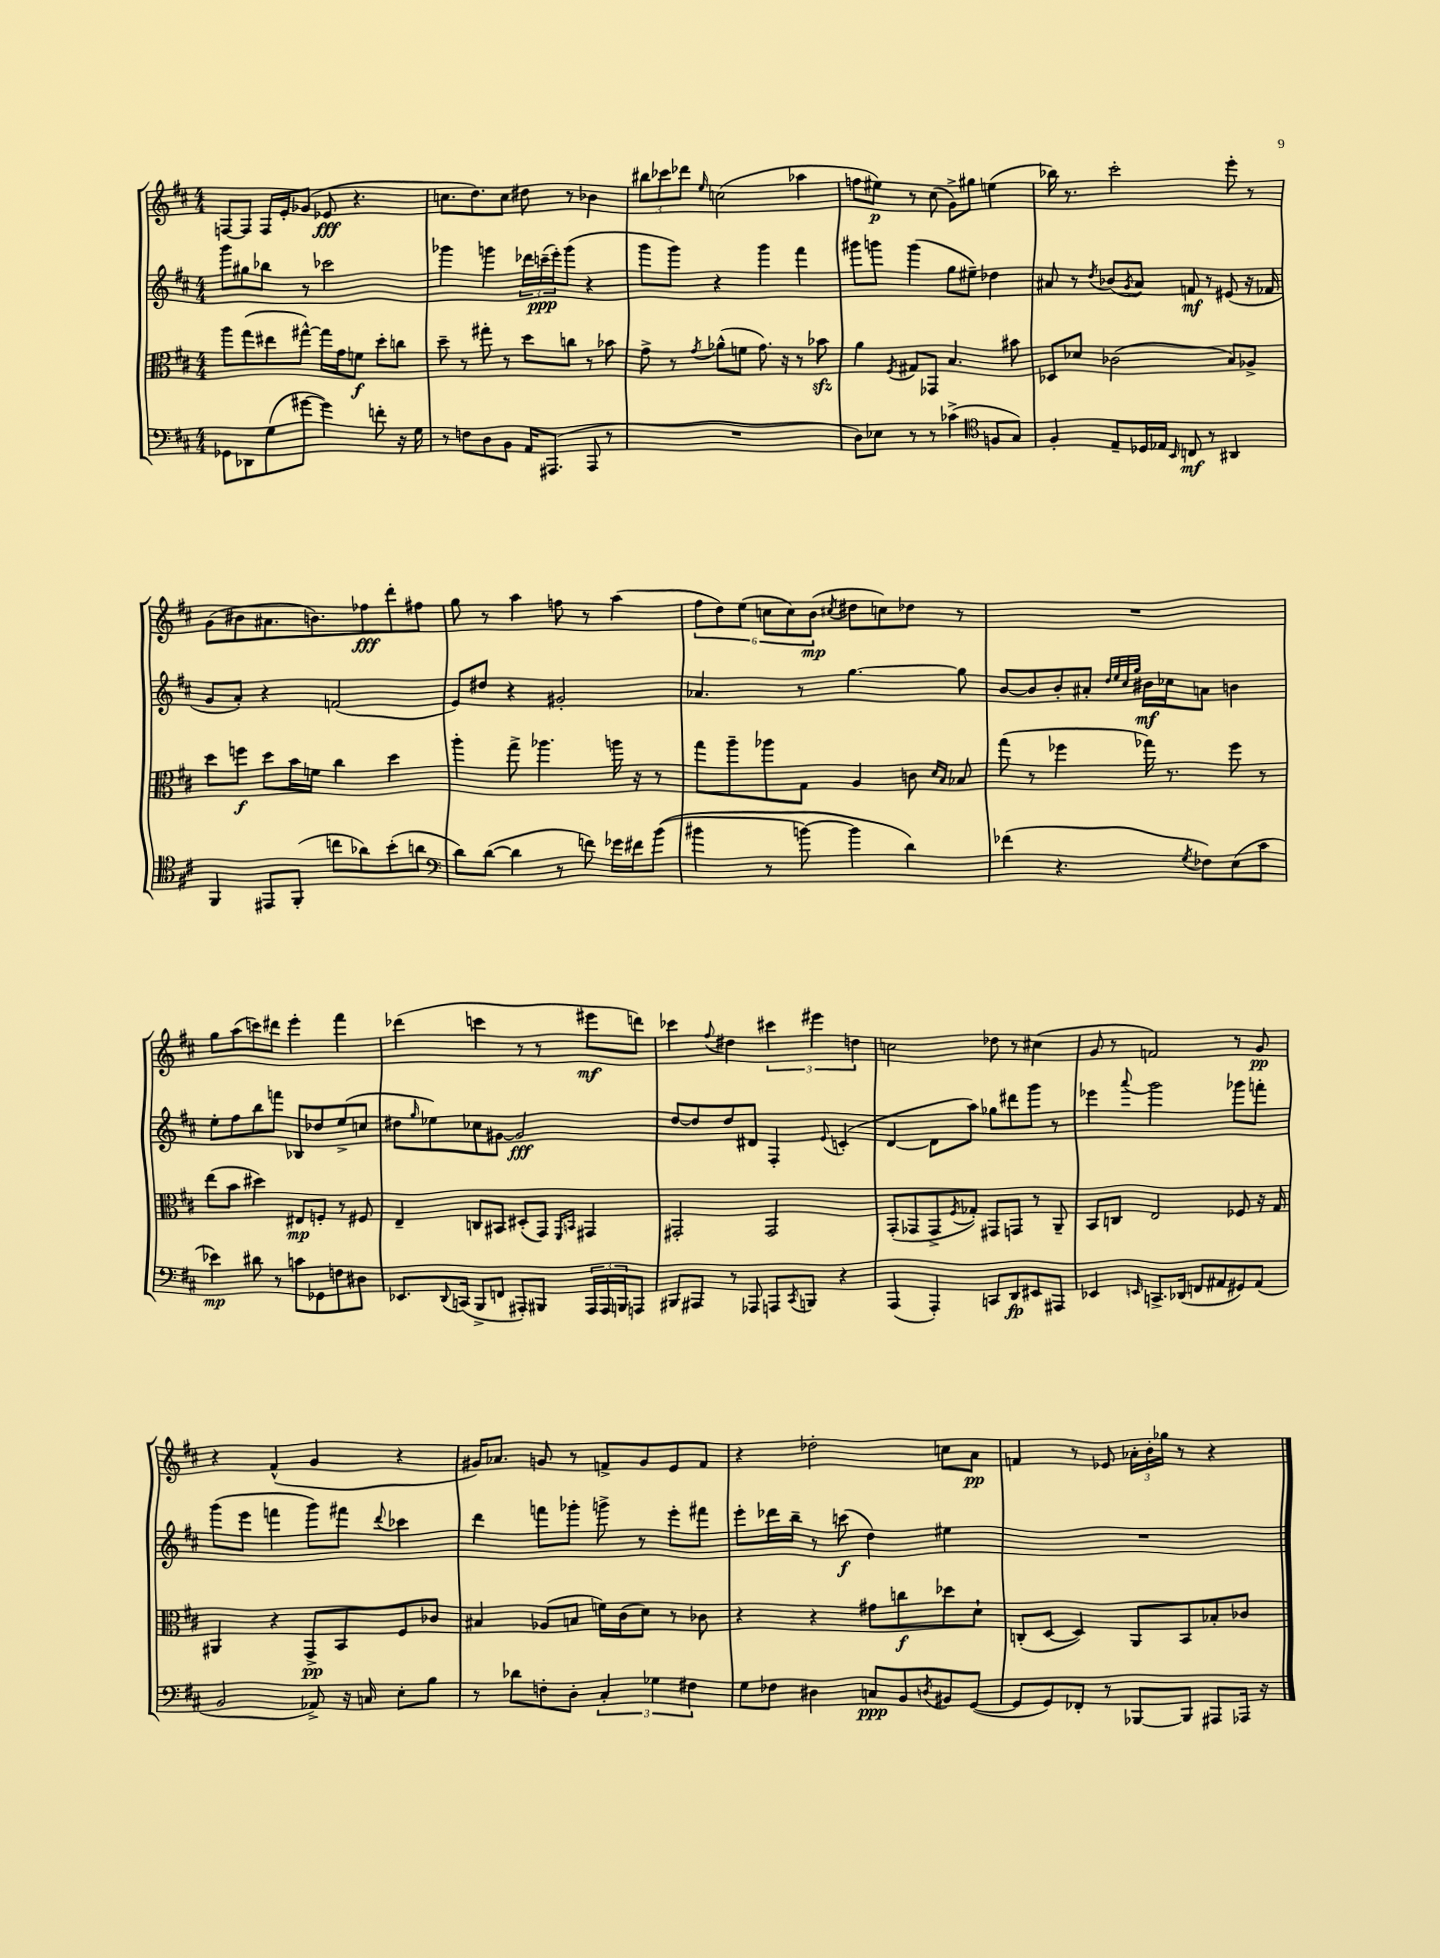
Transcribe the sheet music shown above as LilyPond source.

<<
\new StaffGroup <<
\new Staff = "s0" {
    \clef treble \key d \major \numericTimeSignature \time 4/4
    f8~ f8 f16 e'16-. ges'8( ees'8\fff r4. |
    c''8. d''8.) c''8 dis''8 r8 bes'4 |
    \tuplet 3/2 { bis''8 ces'''8 des'''8 } \grace { e''16 } c''2( aes''4 |
    f''8 eis''8\p) r8 cis''8( g'8->) gis''8 e''4( |
    bes''16) r8. cis'''2-. e'''8-. r8 |
    g'8( bis'8 ais'8. b'8.) fes''8\fff d'''8-. fis''8 |
    g''8 r8 a''4 f''8 r8 a''4( |
    \tuplet 6/4 { fis''8 d''8) e''8( c''8 c''8) b'8\mp( } \acciaccatura { cis''8 } dis''8 c''8) des''8 r8 |
    R1 |
    g''8 a''8( c'''8) dis'''8 e'''4-. fis'''4 |
    des'''4( c'''4 r8 r8 eis'''8\mf d'''8) |
    ces'''4 \appoggiatura { fis''8 } dis''4 \tuplet 3/2 { cis'''4 eis'''4 d''4 } |
    c''2 des''8 r8 cis''4( |
    g'8 r8 f'2) r8 g'8\pp |
    r4 fis'4-^( g'4 r4 |
    gis'16) aes'8. g'8 r8 f'8-> g'8 e'8 f'8 |
    r4 des''2-. c''8 a'8\pp |
    f'4 r8 ees'8 \tuplet 3/2 { aes'16-. b'16-. ges''16 } r8 r4 \bar "|." |
}
\new Staff = "s1" {
    \clef treble \key d \major \numericTimeSignature \time 4/4
    g'''8 gis''8 bes''8 r8 ces'''2 |
    ges'''4 g'''4 \tuplet 3/2 { des'''16 c'''16--\ppp( e'''16-.) } g'''8( r4 |
    g'''8 g'''8) r4 g'''4 fis'''4 |
    gis'''8 g'''8 g'''4( g''8 eis''8--) des''4 |
    ais'8 r8 \acciaccatura { d''8 } bes'8( \acciaccatura { g'8 } ais'8) f'8\mf r8 eis'8( r16 fes'16 |
    g'8 a'8-.) r4 f'2( |
    e'8) dis''8 r4 gis'2-. |
    aes'4. r8 g''4.~ g''8 |
    b'8~ b'8 b'8-. ais'8-. \grace { d''32 e''32 cis''32 g''32 } bis'16\mf ces''16 a'8 b'4 |
    e''8-. fis''8 b''8 f'''8 bes8 des''8 e''8->( c''8 |
    dis''8 \grace { g''16 } ees''8) ces''8 gis'8~ gis'2\fff |
    d''8~ d''8 d''8 dis'8 fis4-. \appoggiatura { e'8 } c'4-.( |
    d'4~ d'8 a''8) ges''8 dis'''8 g'''8 r8 |
    ees'''4 \appoggiatura { a'''8 } g'''2 ges'''8 f'''8-. |
    g'''8( e'''8 f'''4 g'''8) fis'''8 \appoggiatura { d'''8 } ces'''4 |
    d'''4 f'''8 ges'''8-. g'''8-> r8 e'''8-. fis'''8 |
    e'''8-. des'''16 b''16-- r8 c'''8\f( d''4) eis''4 |
    R1 \bar "|." |
}
\new Staff = "s2" {
    \clef alto \key d \major \numericTimeSignature \time 4/4
    a''8 g''8( eis''8 gis''8~-^) gis''16 g'16 f'8\f d''8-. c''8 |
    d''8-- r8 gis''8-. r8 d''8 c''8 r8 bes'8 |
    g'8-> r8 \acciaccatura { g'8 } aes'8-^( f'8 g'8.) r16 r8 bes'8\sfz |
    a'4 \acciaccatura { fis8 } gis8 ges,8 b4. bis'8 |
    des8 des'8 ces'2( b8) aes8-> |
    d''8 f''8\f d''8 b'16 f'16 cis''4 d''4 |
    a''4-. g''8-> aes''4. a''16 r16 r8 |
    g''8 a''8-- aes''8 g8 a4 c'8 \grace { d'16 b16 } bes8 |
    g''8( r8 fes''4 ges''16) r8. fes''8 r8 |
    e''8( b'8 dis''4) eis8\mp f8-. r8 fis8 |
    e4-- c8 bis,8 dis8-.( g,8) \grace { fis,16 b,16 } gis,4 |
    gis,2-. gis,2 |
    g,8-.( ges,8 ges,8-> \acciaccatura { fis8 } ges8-.) gis,8 g,8 r8 a,8-- |
    b,8 c8 e2 fes8 r16 g16 |
    ais,4 r4 g,8->\pp b,8 fis8 ces'8 |
    bis4 aes8( b8 f'16) cis'16( d'8) r8 ces'8 |
    r4 r4 gis'8 c''8\f des''8 d'8-! |
    c8-.( d8~ d4) a,8 b,8 bes8-. ces'8 \bar "|." |
}
\new Staff = "s3" {
    \clef bass \key d \major \numericTimeSignature \time 4/4
    ges,8 des,8 g8( gis'8~ gis'4) f'8-. r16 g16 |
    r8 f8 d8 b,8 a,16 ais,,8.( ais,,8 r8 |
    R1 |
    d8) ees8 r8 r8 ces'4->( \clef tenor f8 g8) |
    fis4-. e8-- des16 ees16 \grace { b,16 } c8\mf r8 ais,4 |
    fis,4 eis,8 fis,8-.( c''8 aes'8) b'8-.( a'8 |
    \clef bass d'8) d'8~( d'4 r8 f'8) ges'16 fis'16 b'8(\( |
    bis'4 r8 b'8~) b'4 d'4\) |
    fes'4( r4. \acciaccatura { g8 } fes8) e8( cis'8 |
    ees'4\mp) dis'8 r8 c'8 ges,8 f8 dis8 |
    ees,8. \appoggiatura { d,8 } c,16( b,,8-> f,8 ais,,8-.) bis,,8 \tuplet 3/2 { ais,,16 ais,,16 b,,16 } a,,8 |
    bis,,8 ais,,8 r8 aes,,8 a,,8 \acciaccatura { cis,8 } b,,8 r4 |
    a,,4( a,,4-.) c,8 d,8\fp eis,8 ais,,8 |
    ees,4 \grace { e,16 } c,8.-> des,16( f,8 ais,8 gis,8) ais,8( |
    b,2 aes,8->) r16 c16 e8-. b8 |
    r8 des'8 f8-. d8-. \tuplet 3/2 { cis4-. ges4 fis4 } |
    g8 fes8 dis4 c8\ppp b,8 \acciaccatura { d8 } bis,8 g,8~( |
    g,8 g,8) fes,8-. r8 bes,,8~ bes,,8 ais,,8 aes,,16 r16 \bar "|." |
}
>>
>>
\layout { \context { \Score \remove "Bar_number_engraver" } }
